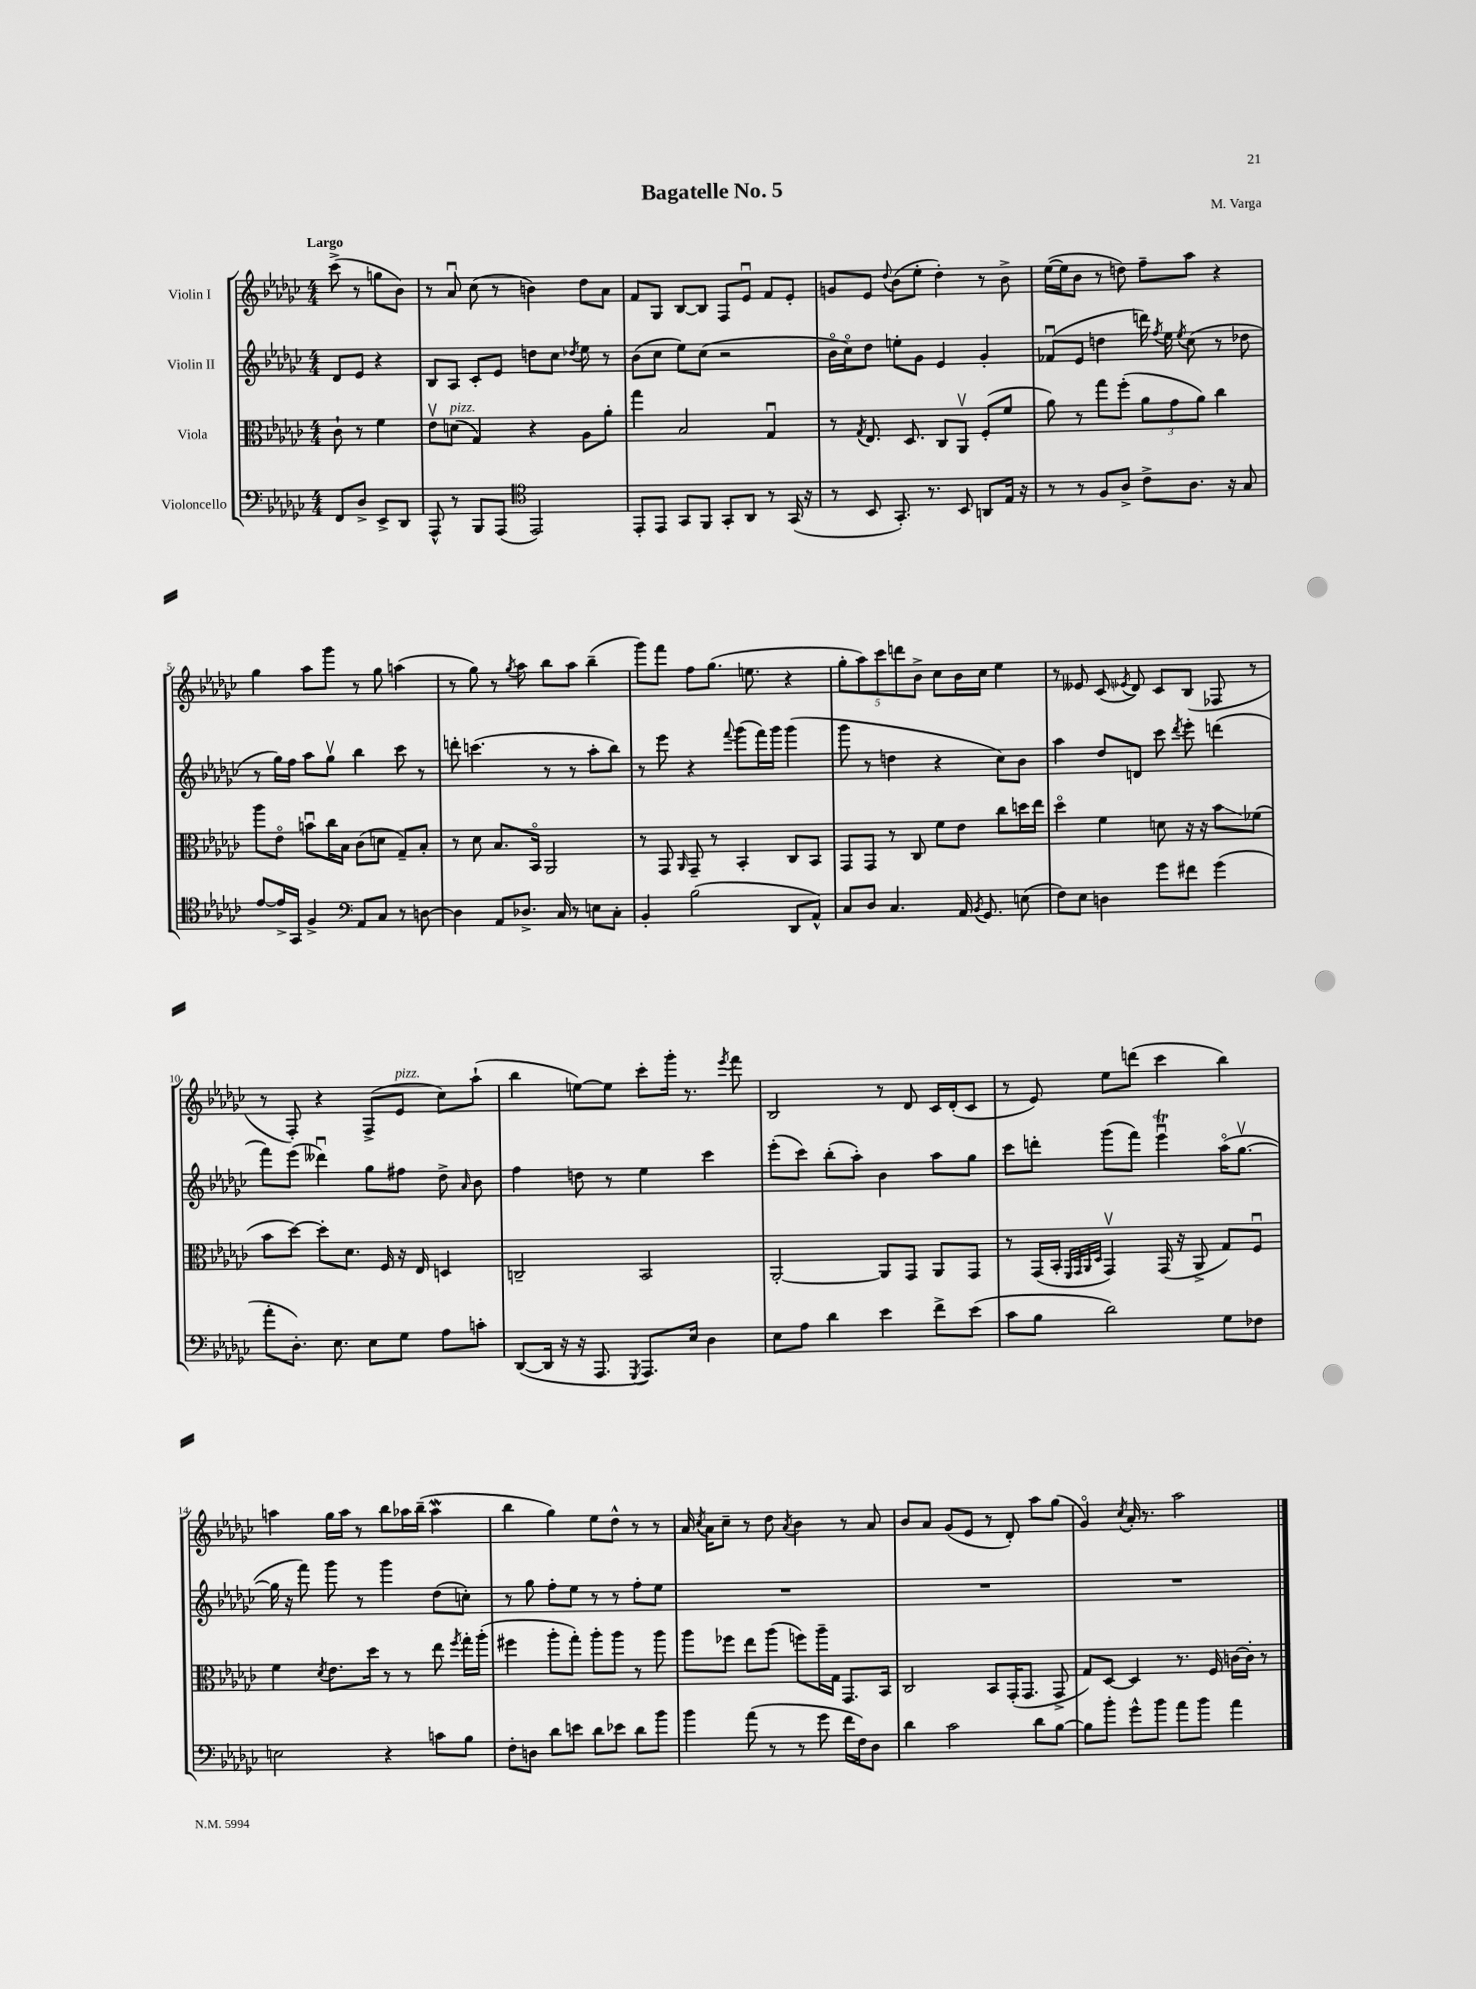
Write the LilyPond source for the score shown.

\header { title = "Bagatelle No. 5" composer = "M. Varga" }
<<
\new StaffGroup <<
\new Staff = "s0" \with { instrumentName = "Violin I" } {
    \clef treble \key ges \major \numericTimeSignature \time 4/4 \partial 2 \tempo "Largo"
    \autoBeamOff ces'''8->( r8 g''8[ bes'8]) |
    r8 aes'8\downbow ces''8( r8 b'4) des''8[ aes'8] |
    f'8[ ges8] bes8[~ bes8] f8[ ees'8]\downbow f'8[ ees'8]-. |
    g'8[ ees'8] \appoggiatura { des''8 } bes'8[( ees''8]-. des''4-.) r8 bes'8-> |
    ees''16[~( ees''16 bes'8] r8 d''8) f''8[-- aes''8] r4 |
    ges''4 aes''8[ ges'''8] r8 ges''8 a''4( |
    r8 ges''8) r8 \acciaccatura { ges''8 } aes''8 bes''8[ aes''8] bes''4--( |
    ges'''8[) f'''8] f''8[ ges''8.]( e''8. r4 |
    \tuplet 5/4 { ges''8[-. aes''8) ces'''8 d'''8 bes'8]-> } ces''8[ bes'16 ces''16] ees''4 |
    r8 eeses'8 ces'8( \acciaccatura { ees'8 } des'8) ces'8[ bes8]( fes8 r8 |
    r8 f8-.) r4 f8[->( ees'8]^\markup { \italic "pizz." } ces''8[) aes''8]-!( |
    bes''4 e''8[~) e''8] ces'''8[-. ges'''16]-. r8. \acciaccatura { ees'''8 } f'''8 |
    bes2 r8 des'8 ces'16[ des'16-.( ces'8] |
    r8 ees'8) ees''8[ d'''8]( ces'''4 bes''4) |
    a''4 ges''16[ a''16] r8 bes''8[ aes''16 bes''16]--( aes''4\mordent |
    bes''4 ges''4) ees''8[ des''8]-^ r8 r8 |
    aes'16 \acciaccatura { ces''8 } aes'16[ ces''8]-- r8 des''8 \acciaccatura { aes'8 } bes'4 r8 aes'8 |
    bes'8[ aes'8] ges'8[( ees'8] r8 des'8-.) aes''8[ ges''8]( |
    ges'4\flageolet) \acciaccatura { ces''8 } aes'16-. r8. aes''2 \bar "|." |
}
\new Staff = "s1" \with { instrumentName = "Violin II" } {
    \clef treble \key ges \major \numericTimeSignature \time 4/4 \partial 2
    \autoBeamOff des'8[ ees'8] r4 |
    bes8[ aes8] ces'8[-. ees'8] d''8[ ces''8] \acciaccatura { des''8 } ees''8 r8 |
    bes'8[( ces''8] ees''8[) ces''8]( r2 |
    bes'16[\flageolet ces''16\flageolet) des''8] e''8[-. ges'8] ees'4 ges'4-. |
    fes'8[\downbow( ees'8] d''4 d'''16) \acciaccatura { f''8 } ees''16 \acciaccatura { ees''8 } ces''8( r8 des''8 |
    r8 ges''16[) f''16] aes''8[ ges''8]\upbow bes''4 ces'''8 r8 |
    d'''8-. c'''4.( r8 r8 aes''8[-. bes''8]) |
    r8 ees'''8 r4 \appoggiatura { f'''8 } ges'''8[( f'''16) ges'''16] ges'''4( |
    ges'''8 r8 d''4 r4 ces''8[) bes'8] |
    aes''4 des''8[ d'8] ces'''8 \acciaccatura { des'''8 } ees'''8-. d'''4( |
    f'''8[) ees'''8]( deses'''4\downbow) ges''8[ fis''8] des''8-> \grace { aes'16 } bes'8 |
    f''4 d''8 r8 ees''4 ces'''4 |
    ees'''8[-.( ces'''8]) bes''8[-.( aes''8]-.) bes'4 aes''8[ ges''8] |
    ces'''8[ d'''8]-. ges'''8[( f'''8]) ees'''4\downbow\trill aes''16[\flageolet( ges''8.]~\upbow |
    ges''16 r16 f'''8) ges'''8 r8 ges'''4 des''8[( c''8]-.) |
    r8 ges''8 f''8[-. ees''8] r8 r8 f''8[-. ees''8] |
    R1 |
    R1 |
    R1 \bar "|." |
}
\new Staff = "s2" \with { instrumentName = "Viola" } {
    \clef alto \key ges \major \numericTimeSignature \time 4/4 \partial 2
    \autoBeamOff ces'8-! r8 f'4 |
    ees'8[\upbow d'8]^\markup { \italic "pizz." }( ges4) r4 aes8[ aes'8]-. |
    ges''4 bes2 ges4\downbow |
    r8 \acciaccatura { ges8 } ees8. des8. ces8[ aes,8]\upbow f8[-.( f'8] |
    aes'8) r8 ges''8[ f''8]-.( \tuplet 3/2 { aes'8[ ges'8 aes'8]) } ces''4 |
    aes''8[ ees'8]\flageolet b'8[\downbow ces''16 bes16] ces'8[( d'8] ges8[--) bes8]-. |
    r8 des'8 bes8.[ bes,16]\flageolet aes,2 |
    r8 ges,8 \grace { aes,16 } ges,8-- r8 bes,4-. ces8[ bes,8] |
    ges,8[ ges,8] r8 ces8 f'8[ ees'8] ces''8[ d''16 ees''16] |
    des''4\flageolet f'4 d'8 r16 r16 bes'8[\glissando fes'8]( |
    bes'8[ des''8]~) des''8[-. des'8.] f16 r16 ees16 d4 |
    c2-- bes,2 |
    aes,2~-. aes,8[ ges,8] aes,8[ ges,8] |
    r8 ges,16[( bes,16]-. \grace { f,32[ ges,32 aes,32 des32] } ges,4\upbow) ges,16( r16 aes,8-> ges8[) f8]\downbow |
    f'4 \acciaccatura { des'8 } ees'8.[ des''16] r8 r8 ees''8 \acciaccatura { f''8 } ges''16[-. aes''16]-.( |
    fis''4 aes''8[-. ges''8]-.) aes''8[-. aes''8] r8 aes''8 |
    aes''8[ fes''8] ees''8[ aes''8]( f''8[) aes''16-- ges16] ges,8.[ bes,16] |
    ces2 bes,8[ ges,16-.( ges,8.] ges,8-> |
    ges8[) des8]~ des4 r8. f16 c'16[~ c'16]-. r8 \bar "|." |
}
\new Staff = "s3" \with { instrumentName = "Violoncello" } {
    \clef bass \key ges \major \numericTimeSignature \time 4/4 \partial 2
    \autoBeamOff f,8[ des8]-> ees,8[-> des,8] |
    aes,,8-^ r8 bes,,8[ aes,,8]( \clef tenor ees,2) |
    ees,8[-. ees,8] ges,8[ f,8] ges,8[-. aes,8] r8 ges,16( r16 |
    r8 bes,8 ges,8.-.) r8. bes,8 a,8[ ees16] r16 |
    r8 r8 f8[ aes8]-> ces'8[-> aes8.] r16 ges8 |
    ees'8[~ ees'16-> ges,16] f4-> \clef bass aes,8[ ces8] r8 d8~ |
    d4 aes,8[ des8.]-> ces16 r8 e8[ ces8]-. |
    bes,4-. bes2( des,8[ aes,8]-^) |
    ces8[ des8] ces4. aes,16 \acciaccatura { bes,8 } ges,8. e8( |
    f8[) ees8] d4 ges'8[ fis'8] ges'4( |
    aes'8[-. des8.]-.) ees8. ees8[ ges8] aes8[ c'8]-. |
    des,8[~( des,16] r16 r16 aes,,8. \acciaccatura { ges,,8 } aes,,8.[) ees16] des4 |
    ees8[ aes8] des'4 ees'4 f'8[-> ees'8]( |
    ces'8[ bes8] des'2) ges8[ fes8] |
    e2 r4 c'8[ bes8] |
    f8[-. d8] des'8[ e'8] des'8[ ees'8] des'8[ bes'8] |
    bes'4 aes'8( r8 r8 ges'8 f'16[ f16) des8] |
    des'4 ces'2 des'8[ bes8]~ |
    bes8[ bes'8]-. ges'8[-^ bes'8] aes'8[ bes'8] aes'4 \bar "|." |
}
>>
>>
